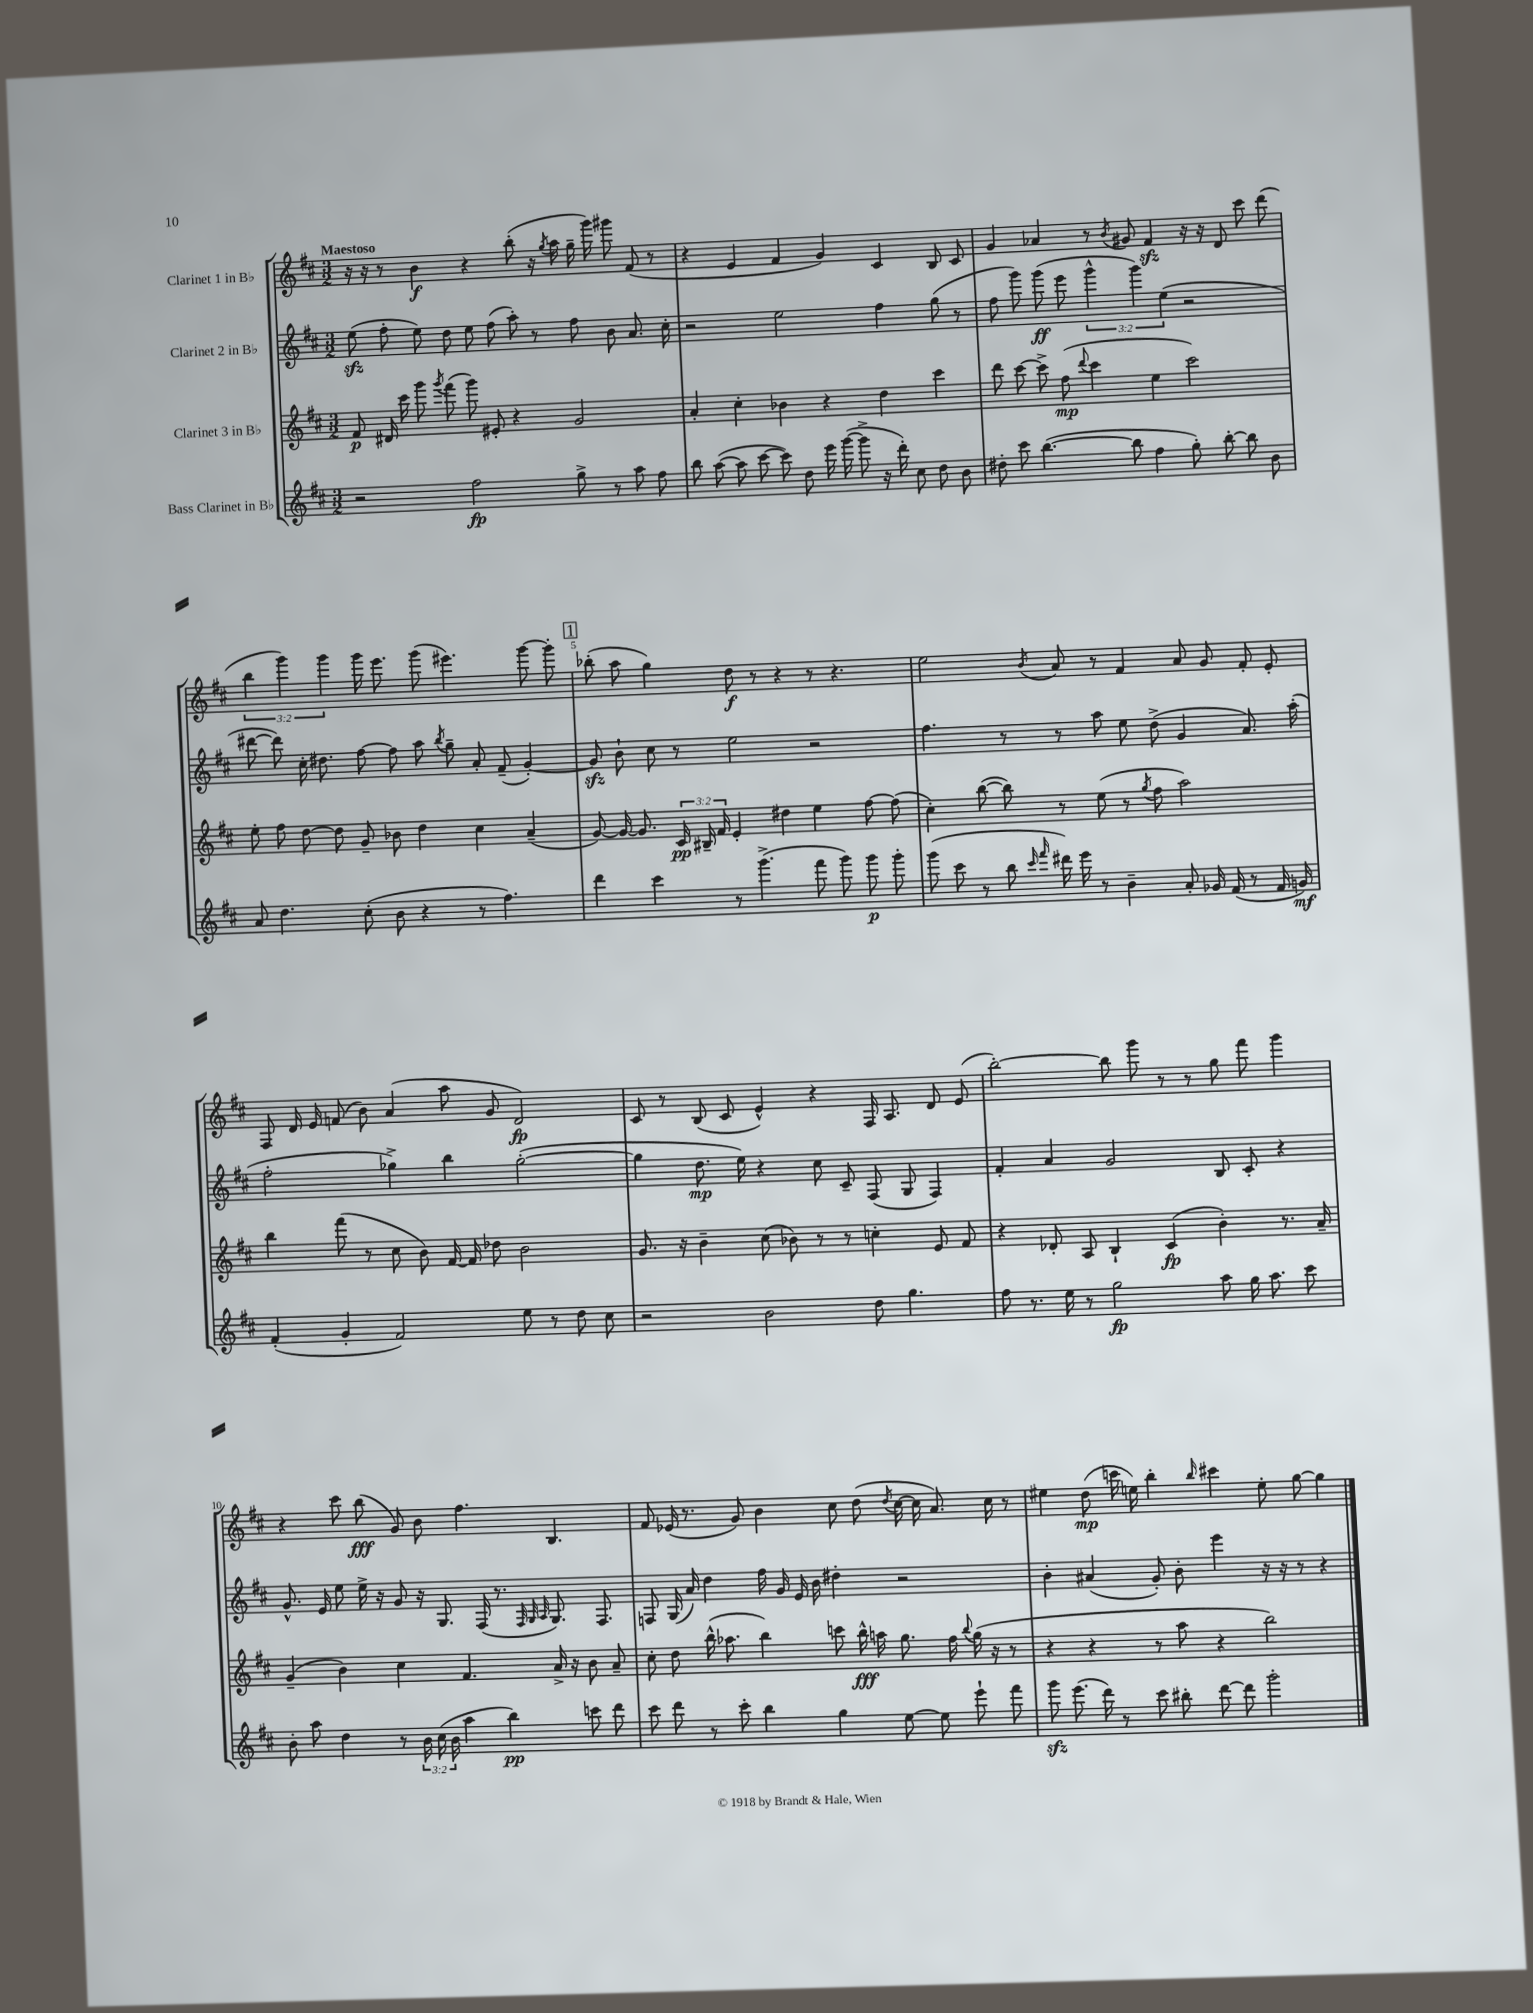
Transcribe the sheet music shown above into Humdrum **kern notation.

**kern	**dynam	**kern	**dynam	**kern	**dynam	**kern	**dynam
*part4	*part4	*part3	*part3	*part2	*part2	*part1	*part1
*staff4	*staff4	*staff3	*staff3	*staff2	*staff2	*staff1	*staff1
*I"Bass Clarinet in B♭	*	*I"Clarinet 3 in B♭	*	*I"Clarinet 2 in B♭	*	*I"Clarinet 1 in B♭	*
*clefG2	*	*clefG2	*	*clefG2	*	*clefG2	*
*k[f#c#]	*	*k[f#c#]	*	*k[f#c#]	*	*k[f#c#]	*
*M3/2	*	*M3/2	*	*M3/2	*	*M3/2	*
=1	=1	=1	=1	=1	=1	=1	=1
!	!	!	!	!	!	!LO:TX:a:B:t=Maestoso	!
2r	.	8f#/	p	(8eezz\	.	16r	.
.	.	.	.	.	.	16r	.
.	.	16d#X/	.	8ff#'\	.	8r	.
.	.	16ccc#\	.	.	.	.	.
.	.	8ggg\	.	8ee\)	.	4b\	f
.	.	8qggg/	.	.	.	.	.
.	.	(8fff#\	.	8dd\	.	.	.
2ff#\	fp	8ggg\)	.	8ee\	.	4r	.
.	.	8e#X'/	.	(8ff#\	.	.	.
.	.	4r	.	8aa'\)	.	(8bb'\	.
.	.	.	.	8r	.	16r	.
.	.	.	.	.	.	8qgg/	.
.	.	.	.	.	.	16aa\	.
8gg^\	.	2g/	.	8ff#\	.	16gg~\	.
.	.	.	.	.	.	16ggg\)	.
8r	.	.	.	8b\	.	8ggg#X\	.
8aa\	.	.	.	8.a/	.	(8f#/	.
8ff#\	.	.	.	.	.	8r	.
.	.	.	.	16cc#'\	.	.	.
=2	=2	=2	=2	=2	=2	=2	=2
8bb\	.	4a'/	.	2r	.	4r	.
([8aa\	.	.	.	.	.	.	.
8aa\]	.	4cc#'\	.	.	.	4e/	.
[8ccc#\	.	.	.	.	.	.	.
8ccc#\])	.	4b-X\	.	2ee\	.	4f#/	.
8dd\	.	.	.	.	.	.	.
16eee\	.	4r	.	.	.	4g/)	.
([16ggg\	.	.	.	.	.	.	.
8ggg^\]	.	.	.	.	.	.	.
16r	.	4dd\	.	4ff#\	.	4c#/	.
16ddd'\)	.	.	.	.	.	.	.
8cc#\	.	.	.	.	.	.	.
8dd\	.	4ccc#\	.	(8gg\	.	8B/	.
8b\	.	.	.	8r	.	8c#/	.
=3	=3	=3	=3	=3	=3	=3	=3
8dd#X'\	.	8ddd\	.	8ff#\	.	4g/	.
8ccc#\	.	[8ccc#\	.	8ggg\)	.	.	.
([4.bb\	.	8ccc#^\]	.	(8ggg\	ff	4a-X/	.
.	.	(8ff#\	mp	8eee\	.	.	.
.	.	8qqddd/	.	.	.	.	.
.	.	4ccc#\	.	6ggg^^\	.	8r	.
.	.	.	.	.	.	8qb/	.
8bb\]	.	.	.	.	.	8g#X/	.
.	.	.	.	6ggg\)	.	.	.
4ff#\	.	4ee\	.	.	.	4f#zz/	.
.	.	.	.	(6ee\	.	.	.
8gg'\)	.	2ccc#\)	.	2r	.	16r	.
.	.	.	.	.	.	16r	.
[8bb'\	.	.	.	.	.	8d/	.
8bb\]	.	.	.	.	.	8ccc#\	.
8b\	.	.	.	.	.	(8ddd\	.
!!LO:LB:g=z
=4	=4	=4	=4	=4	=4	=4	=4
8a/	.	8ee'\	.	[8ddd#X\	.	6bb\	.
4.dd\	.	8ff#\	.	8ddd#\])	.	.	.
.	.	.	.	.	.	6ggg\)	.
.	.	[8dd\	.	16cc#'\	.	.	.
.	.	.	.	8.dd#X\	.	.	.
.	.	.	.	.	.	6ggg\	.
.	.	8dd\]	.	.	.	.	.
(8cc#'\	.	8g~/	.	[8ff#\	.	16ggg\	.
.	.	.	.	.	.	8.eee\	.
8b\	.	8b-X\	.	8ff#\]	.	.	.
4r	.	4dd\	.	8aa\	.	(8ggg\	.
.	.	.	.	8qbb/	.	.	.
.	.	.	.	8gg~\	.	4.eee#X\)	.
8r	.	4cc#\	.	8a'/	.	.	.
4.ff#\)	.	.	.	(8f#~/	.	.	.
.	.	(4a~/	.	[4g'/)	.	[8ggg\	.
.	.	.	.	.	.	8ggg'\]	.
!!LO:REH:place=s1:t=1
=5	=5	=5	=5	=5	=5	=5	=5
4ddd\	.	[8g/)	.	8gzz/]	.	(8bb-X'\	.
.	.	16g/_	.	8b`\	.	8aa\	.
.	.	8.g/]	.	.	.	.	.
4ccc#\	.	.	.	8cc#\	.	4gg\)	.
.	.	24c#/	pp	8r	.	.	.
.	.	24B#X~/	.	.	.	.	.
.	.	24f#/	.	.	.	.	.
8r	.	4e'/	.	2ee\	.	8dd\	f
(4.ggg^\	.	.	.	.	.	8r	.
.	.	4dd#X\	.	.	.	4r	.
8fff#\	.	4ee\	.	2r	.	8r	.
8ggg\)	.	.	.	.	.	4.r	.
8ggg\	p	[8ff#\	.	.	.	.	.
8ggg'\	.	(8ff#\]	.	.	.	.	.
=6	=6	=6	=6	=6	=6	=6	=6
(8ggg\	.	4cc#'\)	.	4.ff#\	.	2ee\	.
8ccc#\	.	.	.	.	.	.	.
8r	.	([8bb\	.	.	.	.	.
8bb\	.	8bb\])	.	8r	.	.	.
16qqccc#/	.	.	.	.	.	.	.
16qqfff#/	.	.	.	.	.	8qb/	.
16ddd#X\)	.	8r	.	8r	.	8a/	.
16eee\	.	.	.	.	.	.	.
8r	.	(8ee\	.	8aa\	.	8r	.
4b~\	.	8r	.	8ee\	.	4f#/	.
.	.	8qgg/	.	.	.	.	.
.	.	8ff#\	.	(8dd^\	.	.	.
8a'/	.	2aa\)	.	4g/	.	8a/	.
16g-X/	.	.	.	.	.	8g/	.
(16f#/	.	.	.	.	.	.	.
8r	.	.	.	8.a/)	.	8f#'/	.
16f#/	.	.	.	.	.	8e'/	.
16gn/)	mf	.	.	(16aa'\	.	.	.
!!LO:LB:g=z
=7	=7	=7	=7	=7	=7	=7	=7
(4f#'/	.	4bb\	.	2ff#'\	.	8F#/	.
.	.	.	.	.	.	16d/	.
.	.	.	.	.	.	16e/	.
4g'/	.	(8fff#\	.	.	.	(8fn/	.
.	.	8r	.	.	.	8b\)	.
2f#/)	.	8cc#\	.	4gg-X^\)	.	(4a/	.
.	.	8b\)	.	.	.	.	.
.	.	[16f#/	.	4bb\	.	8aa\	.
.	.	16f#/]	.	.	.	.	.
.	.	8dd-X\	.	.	.	8g/	.
8ee\	.	2b\	.	([2gg-'\	.	2d/)	fp
8r	.	.	.	.	.	.	.
8dd\	.	.	.	.	.	.	.
8cc#\	.	.	.	.	.	.	.
=8	=8	=8	=8	=8	=8	=8	=8
2r	.	8.g/	.	4gg-\]	.	8c#/	.
.	.	.	.	.	.	8r	.
.	.	16r	.	.	.	.	.
.	.	4b~\	.	8.dd\	mp	(8B/	.
.	.	.	.	.	.	8c#/	.
.	.	.	.	16ee\)	.	.	.
2b\	.	(8cc#\	.	4r	.	4e^^/)	.
.	.	8b-X\)	.	.	.	.	.
.	.	8r	.	8cc#\	.	4r	.
.	.	8r	.	8c#~/	.	.	.
8dd\	.	4ccn'\	.	(8F#/	.	16F#/	.
.	.	.	.	.	.	8.A/	.
4.gg\	.	.	.	8G/	.	.	.
.	.	8e/	.	4F#/)	.	8d/	.
.	.	8f#/	.	.	.	(8e/	.
=9	=9	=9	=9	=9	=9	=9	=9
8ff#\	.	4r	.	4f#'/	.	[2bb'\)	.
8.r	.	.	.	.	.	.	.
.	.	8d-X'/	.	4a/	.	.	.
16ee\	.	.	.	.	.	.	.
8r	.	8A/	.	.	.	.	.
2gg\	fp	4B`/	.	2g/	.	8bb\]	.
.	.	.	.	.	.	8ggg\	.
.	.	(4c#/	fp	.	.	8r	.
.	.	.	.	.	.	8r	.
8aa\	.	4b'\)	.	8B/	.	8gg\	.
16gg\	.	.	.	8c#'/	.	8fff#\	.
8.aa\	.	.	.	.	.	.	.
.	.	8.r	.	4r	.	4ggg\	.
8ccc#\	.	.	.	.	.	.	.
.	.	16a~/	.	.	.	.	.
!!LO:LB:g=z
=10	=10	=10	=10	=10	=10	=10	=10
8b'\	.	(4g~/	.	8.g^^/	.	4r	.
8aa\	.	.	.	.	.	.	.
.	.	.	.	16e/	.	.	.
4dd\	.	4b\)	.	8ee\	.	8ccc#\	.
.	.	.	.	16ee^\	.	(8bb\	fff
.	.	.	.	16r	.	.	.
8r	.	4cc#\	.	8g/	.	8g/)	.
24b\	.	.	.	16r	.	8b\	.
(24cc#\	.	.	.	.	.	.	.
.	.	.	.	8.G/	.	.	.
24b\	.	.	.	.	.	.	.
4aa\	.	4.f#/	.	.	.	4.ff#\	.
.	.	.	.	(16F#/	.	.	.
.	.	.	.	8.r	.	.	.
4bb\)	pp	.	.	.	.	.	.
.	.	.	.	32qqF#/	.	.	.
.	.	.	.	32qqG/	.	.	.
.	.	.	.	32qqA/	.	.	.
.	.	16a^/	.	8.G/)	.	4.B/	.
.	.	16r	.	.	.	.	.
8cccn\	.	8b\	.	.	.	.	.
.	.	.	.	8.F#/	.	.	.
8ddd\	.	8a~/	.	.	.	.	.
=11	=11	=11	=11	=11	=11	=11	=11
8ccc#\	.	8cc#'\	.	8Fn/	.	8f#/	.
8ddd\	.	8dd\	.	(16G/	.	(16e-X/	.
.	.	.	.	16a/)	.	8.r	.
8r	.	(16bb^^\	.	4dd\	.	.	.
.	.	8.aa-X\	.	.	.	.	.
8ccc#'\	.	.	.	.	.	8g/)	.
4bb\	.	4bb\)	.	16ff#\	.	4b\	.
.	.	.	.	16g/	.	.	.
.	.	.	.	16e/	.	.	.
.	.	.	.	16b\	.	.	.
4gg\	.	8cccn\	.	4dd#X'\	.	8cc#\	.
.	.	16bb^^\	fff	.	.	(8dd\	.
.	.	16aan\	.	.	.	.	.
.	.	.	.	.	.	8qdd/	.
[8ee\	.	8.gg\	.	2r	.	[16cc#\	.
.	.	.	.	.	.	16cc#\]	.
8ee\]	.	.	.	.	.	8.a/)	.
.	.	16ff#\	.	.	.	.	.
.	.	8qqbb/	.	.	.	.	.
8eee`\	.	(16gg\	.	.	.	.	.
.	.	16r	.	.	.	16cc#\	.
8fff#\	.	8r	.	.	.	8r	.
=12	=12	=12	=12	=12	=12	=12	=12
8gggzz\	.	4r	.	4b'\	.	4ee#X\	.
(8.eee\	.	.	.	.	.	.	.
.	.	4r	.	(4a#X/	.	(8dd\	mp
16ddd\)	.	.	.	.	.	.	.
8r	.	.	.	.	.	16cccn\	.
.	.	.	.	.	.	16een\)	.
8ccc#\	.	8r	.	8g'/)	.	4bb'\	.
8bb#X'\	.	8aa\	.	8b'\	.	.	.
.	.	.	.	.	.	16qqbb/	.
[8ddd\	.	4r	.	4eee\	.	4ccc#X\	.
8ddd\]	.	.	.	.	.	.	.
2ggg'\	.	2bb\)	.	16r	.	8ee'\	.
.	.	.	.	16r	.	.	.
.	.	.	.	8r	.	[8gg\	.
.	.	.	.	4r	.	4gg\]	.
==	==	==	==	==	==	==	==
*-	*-	*-	*-	*-	*-	*-	*-
